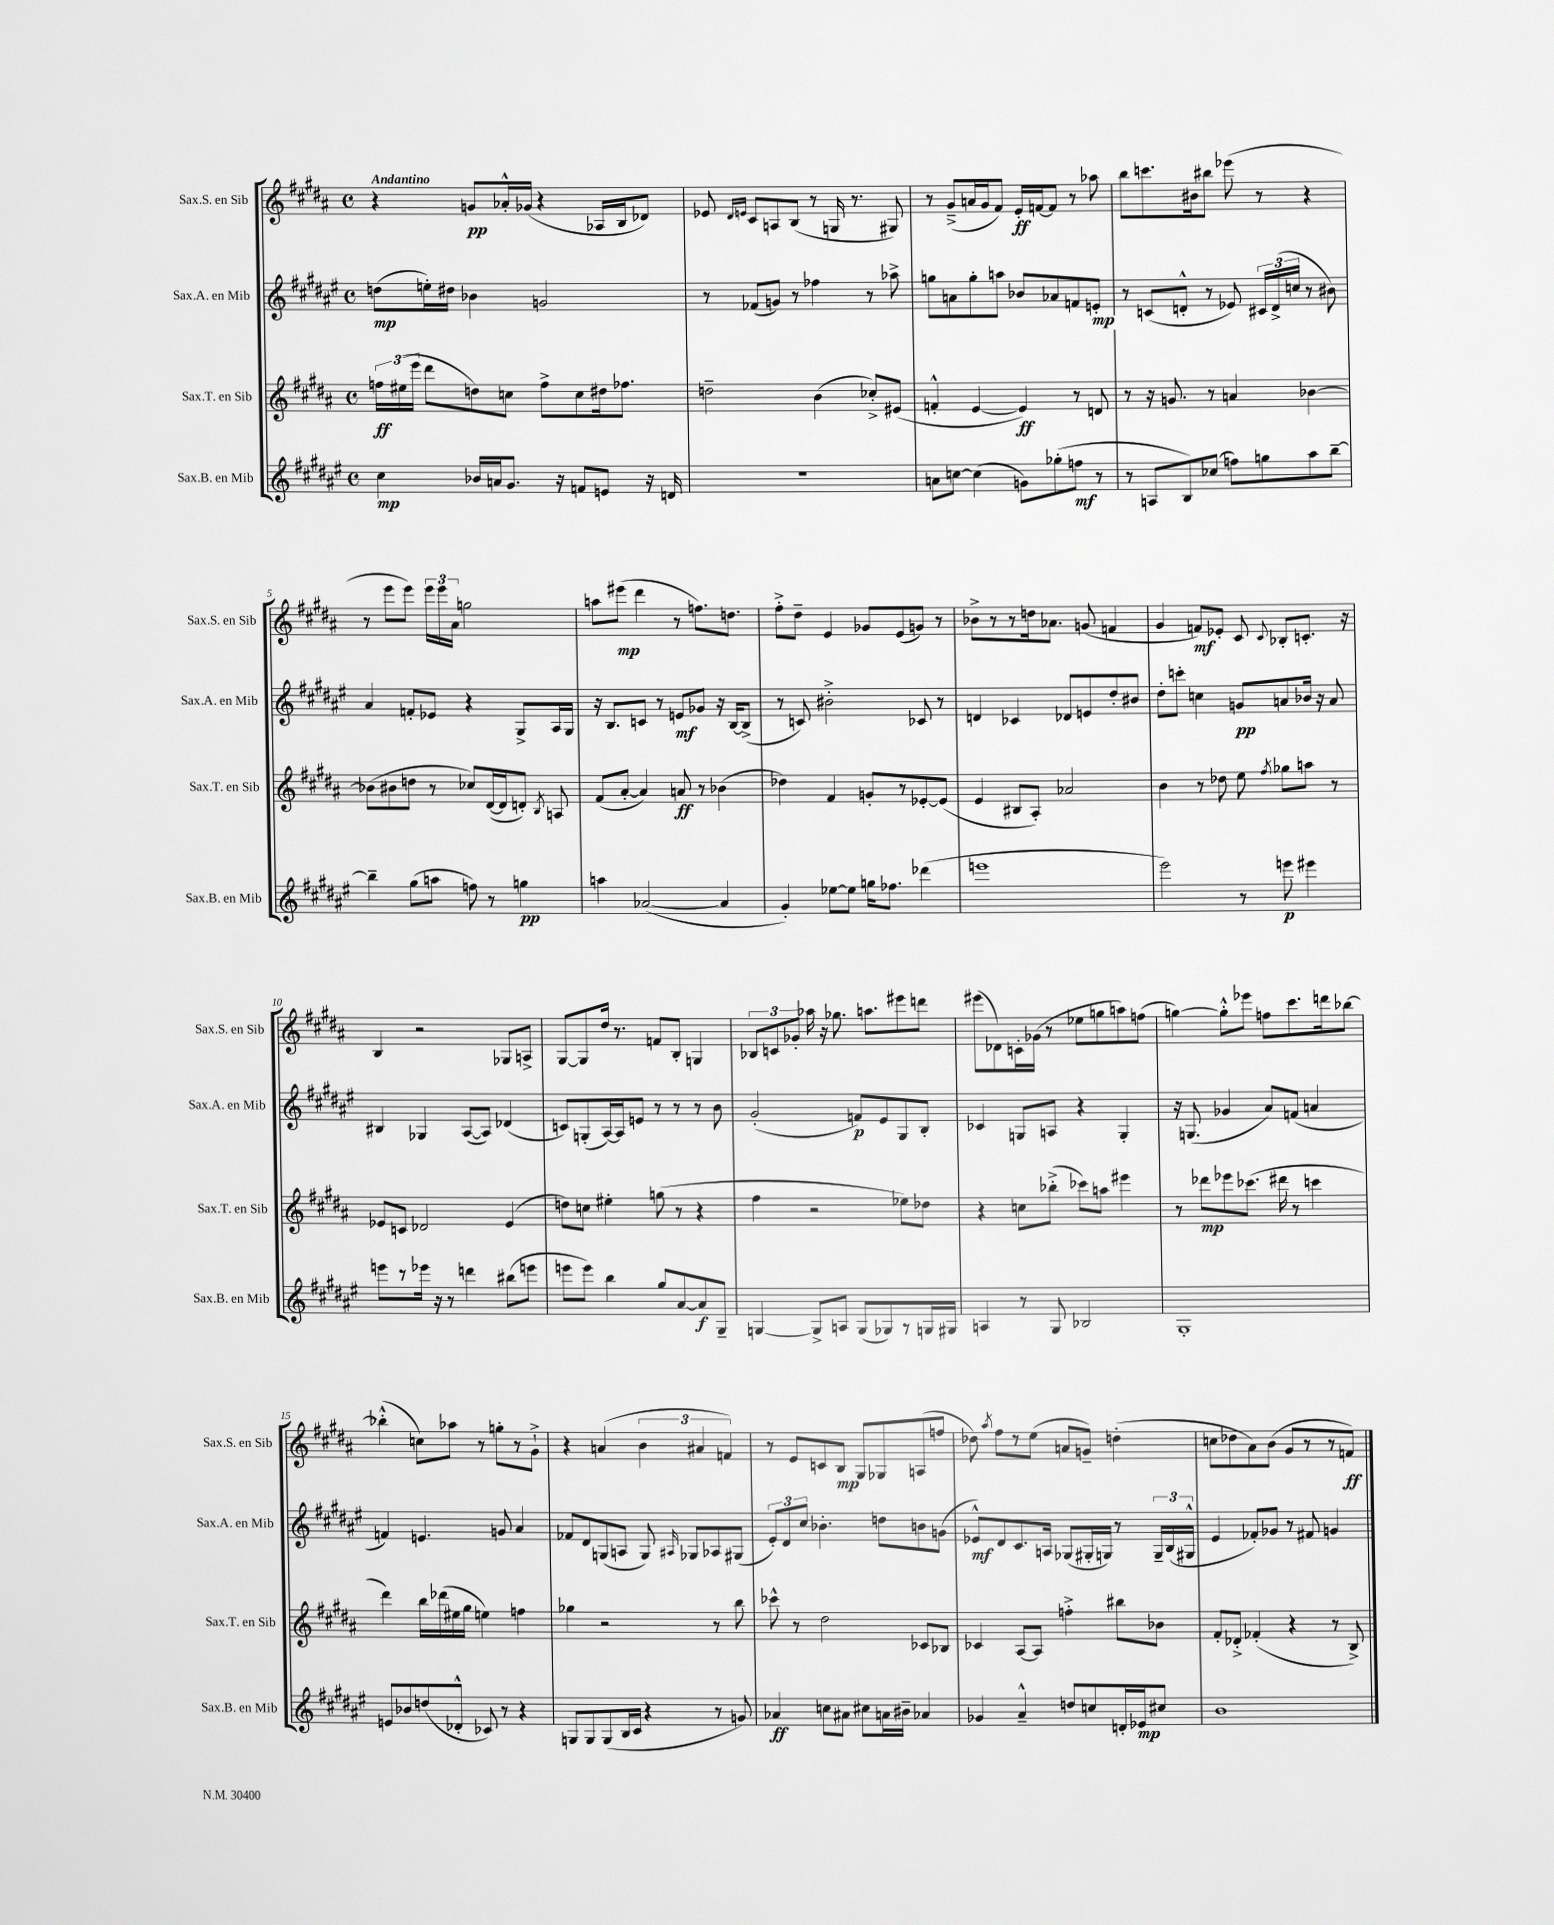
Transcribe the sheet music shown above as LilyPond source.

<<
\new StaffGroup <<
\new Staff = "s0" \with { instrumentName = "Sax.S. en Sib" shortInstrumentName = "Sax.S. en Sib" } {
    \clef treble \key b \major \defaultTimeSignature \time 4/4 \tempo "Andantino"
    \autoBeamOff r4 g'8[\pp aes'16-.-^ ges'16]( r4 aes16[ b16 des'8]) |
    ees'8 \grace { dis'16[ e'16] } cis'8[ a8 b8]( r8 g16 r8. gis8) |
    r8 gis'8[--->( a'16 gis'16 fis'8]) e'16[-.\ff f'16~ f'8] r8 aes''8 |
    b''8[ c'''8. bis'16 bis''8] ees'''8( r8 r4 |
    r8 e'''8[ e'''8]) \tuplet 3/2 { e'''16[ e'''16 ais'16] } g''2 |
    a''8[ eis'''8]\mp( dis'''4 r8 f''8.[) d''8.] |
    fis''8[-.-> dis''8]-- e'4 ges'8[ e'8( g'8]) r8 |
    bes'8[-> r8 r8 d''16 aes'8.] g'8( f'4 |
    gis'4 f'8[\mf) ees'8]-. cis'8 \appoggiatura { cis'8 } bes8[-. c'8.]-. r16 |
    b4 r2 ges8[ a8]-> |
    gis8[~ gis8 dis''16] r8. f'8[ b8]-. g4 |
    \tuplet 3/2 { bes8[ c'8 ges'8]-. } aes''16 r16 ges''8. a''8.[ eis'''8 d'''8] |
    eis'''8[( des'8) c'16-. ges'16]( r8 ees''8[ g''8 a''8) f''8]( |
    g''4~) g''8[-.-^ ees'''8] f''8[ cis'''8. d'''16 bes''8]~ |
    bes''4-.-^( c''8[) aes''8] r8 g''8[-. r8 gis'8]-!-> |
    r4 a'4( \tuplet 3/2 { b'4 ais'4 f'4) } |
    r8 e'8[ c'8 b8]\mp gis8[ ges8 a8( f''8] |
    des''8) \acciaccatura { ais''8 } fis''8[ r8 e''8]( a'8[ g'8]--) d''4-.( |
    c''8[ des''8 ais'8) b'8]( gis'8[ r8 r8 f'8]\ff) \bar "|." |
}
\new Staff = "s1" \with { instrumentName = "Sax.A. en Mib" shortInstrumentName = "Sax.A. en Mib" } {
    \clef treble \key fis \major \defaultTimeSignature \time 4/4
    \autoBeamOff d''8[\mp( e''16-.) dis''16] bes'4 g'2 |
    r8 fes'8[( g'8]) r8 fes''4 r8 aes''8-> |
    g''8[ a'8 g''8-. a''8] bes'8[ aes'8 f'8 e'8]-.\mp |
    r8 c'8[( d'8]-.-^ r8 ees'8) \tuplet 3/2 { cis'16[ d'16->( c''16] } r8 bis'8) |
    ais'4 f'8[-. ees'8] r4 gis8[-> ais16 gis16] |
    r16 b8.[ c'8] r8 e'8[\mf ges'8] r16 b16[~ b8]->( |
    r8 c'8) bis'2-.-> ces'8 r8 |
    d'4 ces'4 des'8[ e'8 dis''8-. bis'8] |
    dis''8[-. c'''8]-. c''4 g'8[\pp a'8 bes'16] r16 a'8 |
    bis4 ges4 ais8[~( ais8]) des'4( |
    c'8[) g8-.( ais16~) ais16 e'8] r8 r8 r8 b'8 |
    gis'2-.( f'8[\p) eis'8 gis8 b8]-. |
    ces'4 g8[ a8] r4 g4-. |
    r16 g8.( ges'4 ais'8[) f'8]( a'4 |
    f'4) e'4. g'8 ais'4 |
    fes'8[ dis'8 g8( a8] g8) \grace { ais16 } ges8[ aes8 gis8]( |
    \tuplet 3/2 { eis'8[-.) dis'8 cis''8] } bes'4.-. d''8[ b'8 g'8]( |
    ees'8[-^\mf) dis'8 cis'8. a16] ges8[( gis16-. g16]) r8 \tuplet 3/2 { g16[-- b16( gis16]-^ } |
    eis'4 fes'8[-.) ges'8] r8 fis'8 g'4 \bar "|." |
}
\new Staff = "s2" \with { instrumentName = "Sax.T. en Sib" shortInstrumentName = "Sax.T. en Sib" } {
    \clef treble \key b \major \defaultTimeSignature \time 4/4
    \autoBeamOff \tuplet 3/2 { f''16[\ff eis''16( e'''16] } dis'''8[ d''8) c''8] f''8[-> c''8 dis''16 fes''8.] |
    d''2-- b'4( ces''8[-.->) eis'8]( |
    f'4-.-^ e'4~ e'4\ff) r8 d'8 |
    r8 r16 g'8. r8 a'4 bes'4~ |
    bes'8[( bis'8 d''8] r8 ces''8[) dis'16~( dis'16 d'8]-.) \acciaccatura { b8 } a8 |
    fis'8[( ais'8]~-. ais'4) a'8\ff r8 bes'4( |
    des''4) fis'4 g'8[-. r8 ees'8~-. ees'8]( |
    e'4 bis8[ ais8]-.) aes'2 |
    b'4 r8 des''8 e''8 \acciaccatura { fis''8 } ges''8[ a''8] r8 |
    ees'8[ c'8] des'2 ees'4( |
    d''8[) c''8] eis''4-. g''8( r8 r4 |
    fis''4 r2 ees''8[) des''8] |
    r4 c''8[ bes''8]-.->( ces'''8[) a''8] eis'''4 |
    r8 des'''8[\mp ees'''8 ces'''8.]( dis'''16 r8 c'''4 |
    dis'''4) b''16[ des'''16( eis''16 gis''16] e''4) f''4 |
    ges''4 r2 r8 b''8 |
    ces'''8-^ r8 dis''2 ces'8[ bes8] |
    ces'4 ais8[~ ais8] f''4-.-> bis''8[ bes'8] |
    fis'8[-. des'8]-.-> fes'4-.( r4 r8 b8->) \bar "|." |
}
\new Staff = "s3" \with { instrumentName = "Sax.B. en Mib" shortInstrumentName = "Sax.B. en Mib" } {
    \clef treble \key fis \major \defaultTimeSignature \time 4/4
    \autoBeamOff cis''4\mp bes'16[ a'16 gis'8.] r16 f'8[ e'8] r16 d'16 |
    r1 |
    a'8[ c''8]~ c''4( g'8[) ges''8-.( f''8]\mf r8 |
    r8 a8[ b8) ces''8]( f''8[) g''8 ais''8 b''8]~-- |
    b''4-- gis''8[( a''8] f''8) r8 g''4\pp |
    a''4 aes'2~( aes'4 |
    gis'4-.) ees''8[~ ees''8] g''16[ fes''8.] des'''4( |
    e'''1 |
    eis'''2) r8 e'''8\p eis'''4 |
    e'''8[ r8 ees'''16] r16 r8 d'''4 bis''8[( e'''8] |
    e'''8[ e'''8]) b''4 gis''8[ ais'8~ ais'8\f gis8]-- |
    g4~ g8[-> a8] g8[( ges8) r8 g16 gis16] |
    a4 r8 gis8 bes2 |
    gis1-. |
    e'8[ bes'8 d''8( des'8]-.-^ ces'8) r8 r4 |
    g8[ g8 g8( b16 cis'16] r4 r8 g'8) |
    aes'4\ff c''8[ ais'8] cis''8[ a'16 bis'16]-- aes'4 |
    ges'4 ais'4---^ d''8[ c''8 d'16-. ees'16\mp cis''8] |
    b'1 \bar "|." |
}
>>
>>
